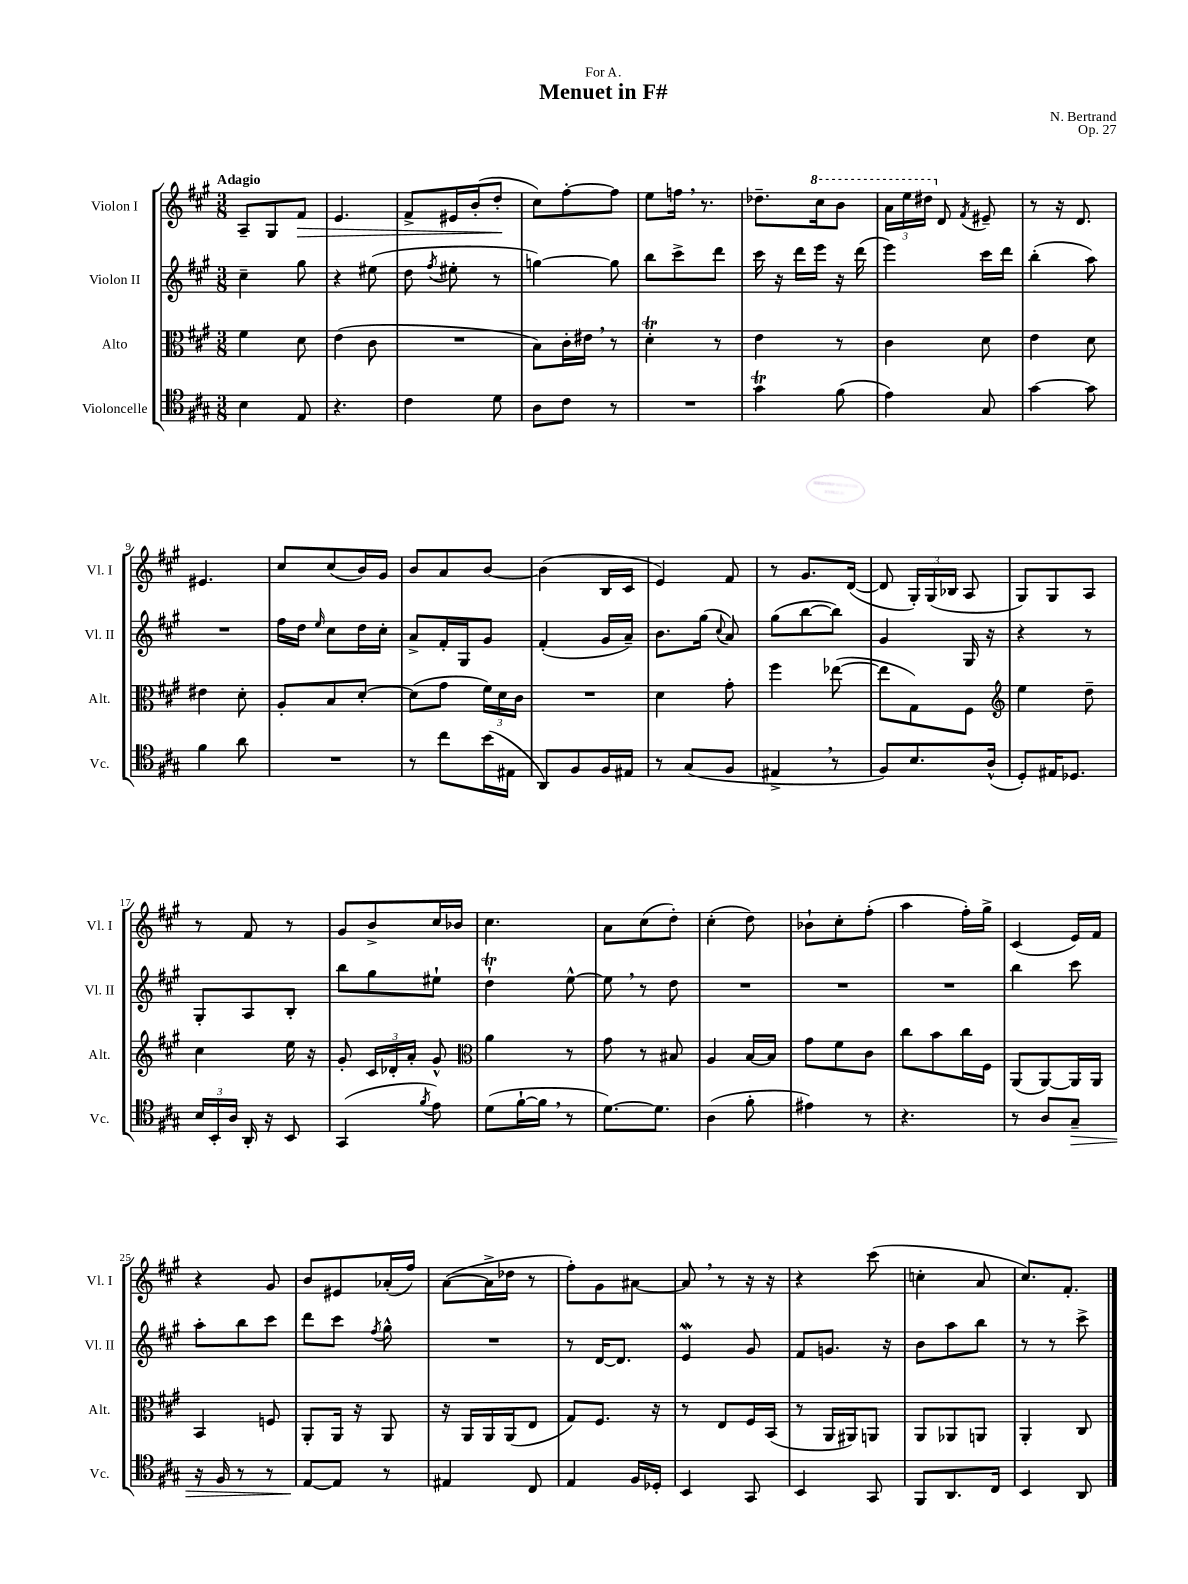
\header { title = "Menuet in F#" composer = "N. Bertrand" dedication = "For A." opus = "Op. 27" }
<<
\new StaffGroup <<
\new Staff = "s0" \with { instrumentName = "Violon I" shortInstrumentName = "Vl. I" } {
    \clef treble \key a \major \numericTimeSignature \time 3/8 \tempo "Adagio"
    \autoBeamOff a8[-- gis8 fis'8]\> |
    e'4. |
    fis'8[-> eis'16 b'16-.( d''8]-.\! |
    cis''8[) fis''8~-. fis''8] |
    e''8[ f''16] \breathe r8. |
    des''8.[-- \ottava #1 cis'''16 b''8] |
    \tuplet 3/2 { a''16[ e'''16 dis'''16] \ottava #0 } d'8 \acciaccatura { fis'8 } eis'8-- |
    r8 r16 d'8. |
    eis'4. |
    cis''8[ cis''8( b'16) gis'16] |
    b'8[ a'8 b'8]~ |
    b'4( b16[ cis'16] |
    e'4) fis'8 |
    r8 gis'8.[ d'16]~( |
    d'8 \tuplet 3/2 { gis16[-.) gis16( bes16] } a8 |
    gis8[) gis8 a8] |
    r8 fis'8 r8 |
    gis'8[ b'8-> cis''16 bes'16] |
    cis''4. |
    a'8[ cis''8( d''8]-.) |
    cis''4-.( d''8) |
    bes'8[-! cis''8-. fis''8]-.( |
    a''4 fis''16[-.) gis''16]-> |
    cis'4( e'16[) fis'16] |
    r4 gis'8 |
    b'8[ eis'8 aes'16-.( fis''16]) |
    a'8[~( a'16-> des''16] r8 |
    fis''8[-.) gis'8 ais'8]~ |
    ais'8 \breathe r8 r16 r16 |
    r4 cis'''8( |
    c''4-. a'8 |
    cis''8.[) fis'8.]-. \bar "|." |
}
\new Staff = "s1" \with { instrumentName = "Violon II" shortInstrumentName = "Vl. II" } {
    \clef treble \key a \major \numericTimeSignature \time 3/8
    \autoBeamOff cis''4-- gis''8 |
    r4 eis''8( |
    d''8 \acciaccatura { fis''8 } eis''8-. r8 |
    g''4~) g''8 |
    b''8[ cis'''8-> d'''8] |
    cis'''16 r16 d'''16[ e'''16] r16 d'''16( |
    e'''4) cis'''16[ d'''16] |
    b''4-.( a''8) |
    R4. |
    fis''16[ d''16] \grace { e''16 } cis''8[ d''16 cis''16]-. |
    a'8[-> fis'16-. gis16 gis'8] |
    fis'4-.( gis'16[ a'16]--) |
    b'8.[ gis''16]( \appoggiatura { cis''8 } a'8) |
    gis''8[( b''8~ b''8]) |
    gis'4 gis16 r16 |
    r4 r8 |
    gis8[-. a8 b8]-. |
    b''8[ gis''8 eis''8]-! |
    d''4-!\trill e''8~-^ |
    e''8 \breathe r8 d''8 |
    R4. |
    R4. |
    R4. |
    b''4 cis'''8 |
    a''8[-. b''8 cis'''8] |
    d'''8[ cis'''8] \acciaccatura { fis''8 } gis''8-^ |
    R4. |
    r8 d'16[~ d'8.] |
    e'4\mordent gis'8 |
    fis'8[ g'8.] r16 |
    b'8[ a''8 b''8] |
    r8 r8 cis'''8-> \bar "|." |
}
\new Staff = "s2" \with { instrumentName = "Alto" shortInstrumentName = "Alt." } {
    \clef alto \key a \major \numericTimeSignature \time 3/8
    \autoBeamOff fis'4 d'8 |
    e'4( cis'8 |
    R4. |
    b8[) cis'16-. eis'16] \breathe r8 |
    d'4-.\trill r8 |
    e'4 r8 |
    cis'4 d'8 |
    e'4 d'8 |
    eis'4 d'8-. |
    a8[-. b8 d'8]~-. |
    d'8[( gis'8] \tuplet 3/2 { fis'16[) d'16 cis'16] } |
    R4. |
    d'4 gis'8-. |
    fis''4 ees''8~( |
    ees''8[ gis8) fis8] |
    \clef treble e''4 d''8-- |
    cis''4 e''16 r16 |
    gis'8-. \tuplet 3/2 { cis'16[ des'16-. a'16]-. } gis'8-^ |
    \clef alto a'4 r8 |
    gis'8 r8 bis8 |
    a4 b16[~ b16] |
    gis'8[ fis'8 cis'8] |
    cis''8[ b'8 cis''16 fis16] |
    a,8[( a,8~) a,16 a,16] |
    b,4 f8 |
    a,8[-. a,16] r16 a,8 |
    r16 a,16[ a,16 a,16( e8] |
    gis8[) fis8.] r16 |
    r8 e8[ fis16 b,16]( |
    r8 a,16[ ais,16) a,8] |
    a,8[ aes,8 a,8] |
    a,4-. cis8 \bar "|." |
}
\new Staff = "s3" \with { instrumentName = "Violoncelle" shortInstrumentName = "Vc." } {
    \clef tenor \key a \major \numericTimeSignature \time 3/8
    \autoBeamOff b4 e8 |
    r4. |
    cis'4 d'8 |
    a8[ cis'8] r8 |
    R4. |
    gis'4\trill fis'8( |
    e'4) gis8 |
    gis'4~ gis'8 |
    fis'4 a'8 |
    R4. |
    r8 cis''8[ b'16( eis16] |
    a,8[) fis8 fis16 eis16] |
    r8 gis8[( fis8] |
    eis4-> \breathe r8 |
    fis8[) b8. a16]-^( |
    d8[-.) eis16 des8.] |
    \tuplet 3/2 { b16[ b,16-. a16] } a,16-. r16 b,8 |
    gis,4( \acciaccatura { fis'8 } e'8) |
    d'8[( fis'16~-! fis'16] \breathe r8 |
    d'8.[~) d'8.] |
    a4( fis'8-. |
    eis'4) r8 |
    r4. |
    r8 a8[ gis8]--\> |
    r16 fis16 r8 r8 |
    e8[~\! e8] r8 |
    eis4 cis8 |
    e4 fis16[ des16]-. |
    b,4 gis,8 |
    b,4 gis,8 |
    fis,8[ a,8. cis16] |
    b,4 a,8 \bar "|." |
}
>>
>>
